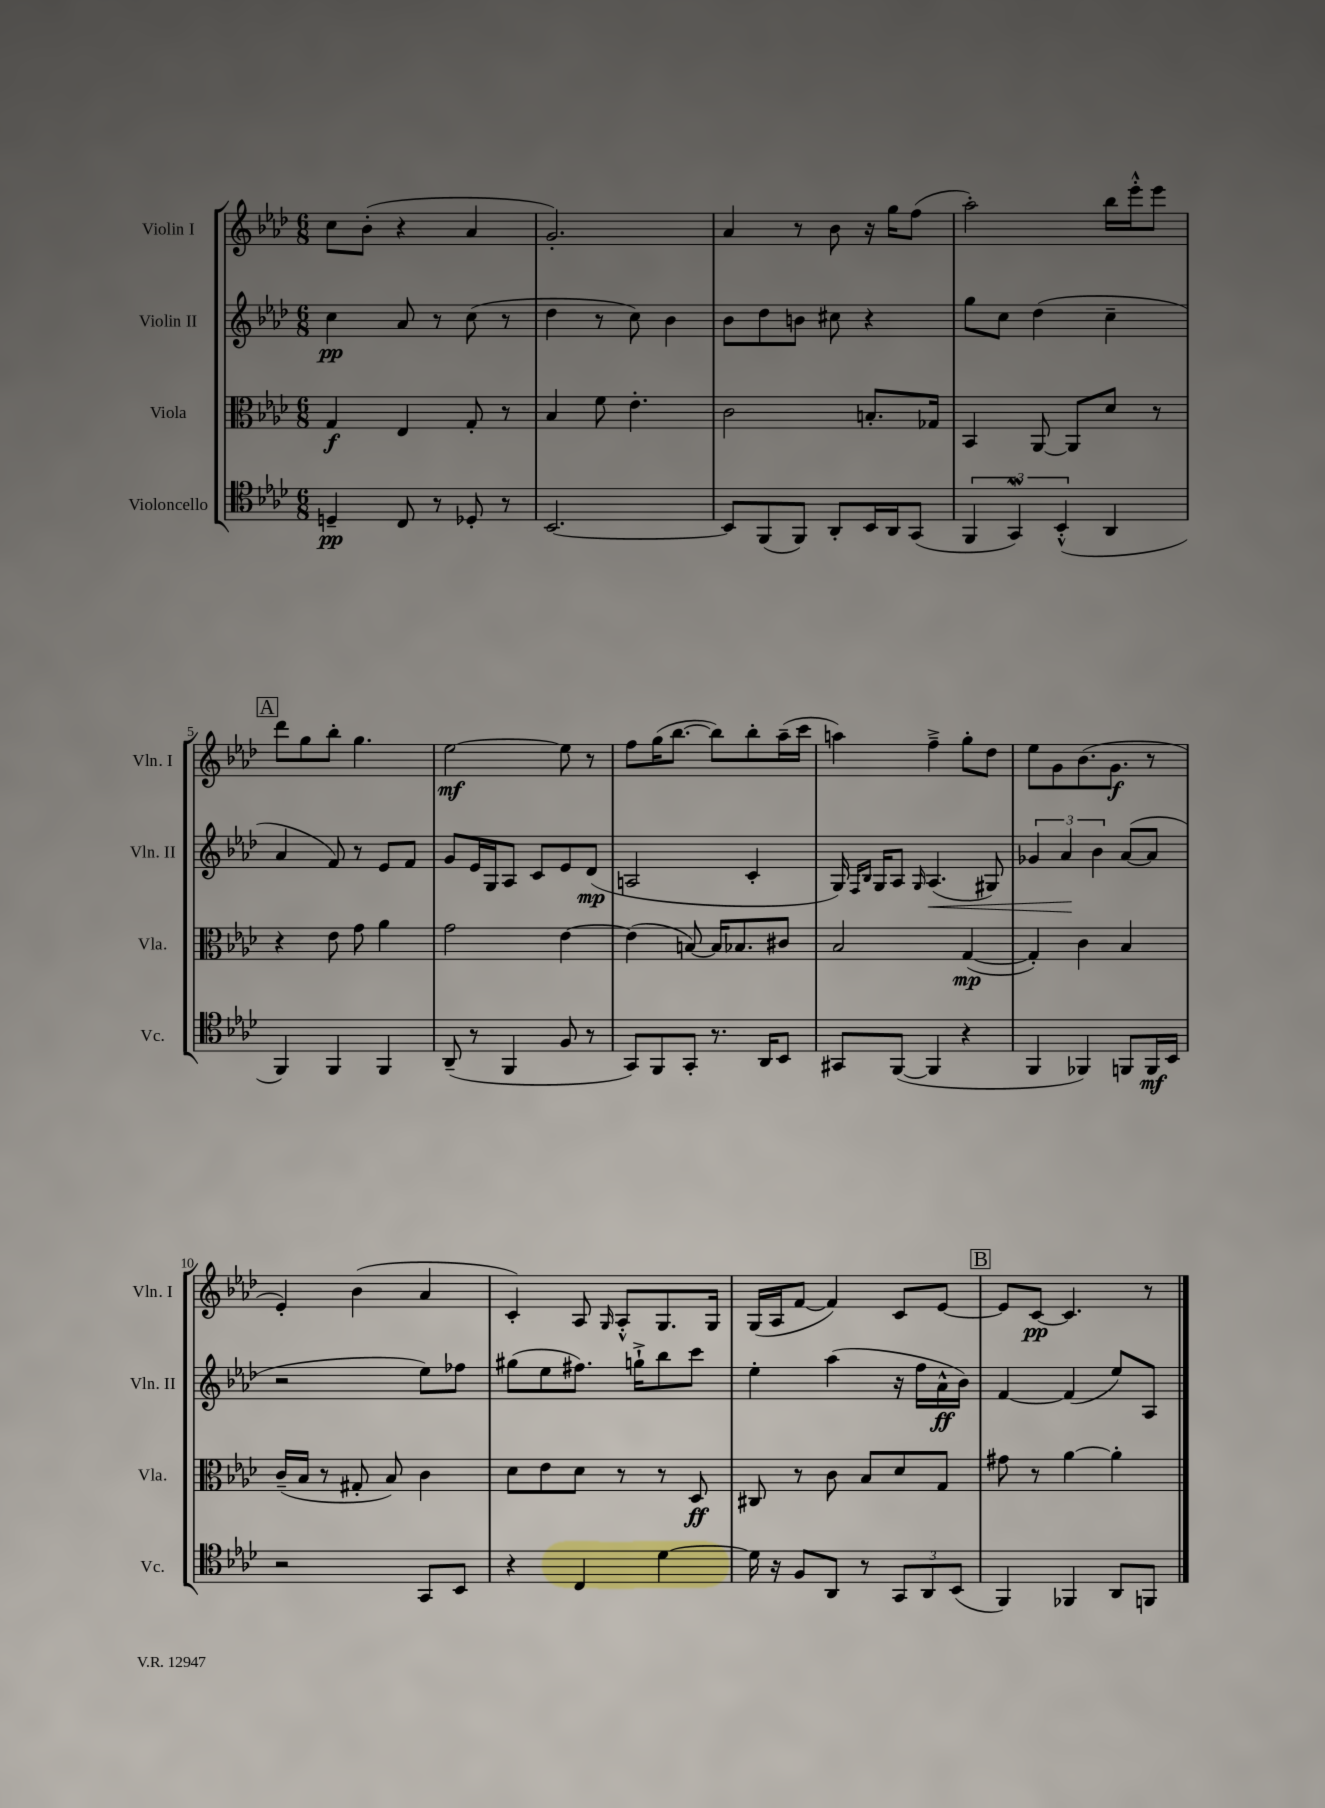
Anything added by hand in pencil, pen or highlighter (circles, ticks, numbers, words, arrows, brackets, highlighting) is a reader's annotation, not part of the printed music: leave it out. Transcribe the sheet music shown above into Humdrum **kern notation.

**kern	**dynam	**kern	**dynam	**kern	**dynam	**kern	**dynam
*part4	*part4	*part3	*part3	*part2	*part2	*part1	*part1
*staff4	*staff4	*staff3	*staff3	*staff2	*staff2	*staff1	*staff1
*I"Violoncello	*	*I"Viola	*	*I"Violin II	*	*I"Violin I	*
*I'Vc.	*	*I'Vla.	*	*I'Vln. II	*	*I'Vln. I	*
*clefC4	*	*clefC3	*	*clefG2	*	*clefG2	*
*k[b-e-a-d-]	*	*k[b-e-a-d-]	*	*k[b-e-a-d-]	*	*k[b-e-a-d-]	*
*M6/8	*	*M6/8	*	*M6/8	*	*M6/8	*
=1	=1	=1	=1	=1	=1	=1	=1
4Dn~/	pp	4G/	f	4cc\	pp	8cc\L	.
.	.	.	.	.	.	(8b-'\J	.
8C/	.	4E-/	.	8a-/	.	4r	.
8r	.	.	.	8r	.	.	.
8D-X'/	.	8G'/	.	(8cc\	.	4a-/	.
8r	.	8r	.	8r	.	.	.
=2	=2	=2	=2	=2	=2	=2	=2
[2.BB-/	.	4B-/	.	4dd-\	.	2.g'/)	.
.	.	8f\	.	8r	.	.	.
.	.	4.e-'\	.	8cc\)	.	.	.
.	.	.	.	4b-\	.	.	.
=3	=3	=3	=3	=3	=3	=3	=3
8BB-/L]	.	2c\	.	8b-\L	.	4a-/	.
(8FF/	.	.	.	8dd-\	.	.	.
8FF/J)	.	.	.	8bn\J	.	8r	.
8AA-'/L	.	.	.	8cc#X\	.	8b-\	.
16BB-/L	.	8.Bn'/L	.	4r	.	16r	.
16AA-/J	.	.	.	.	.	16gg\KL	.
(8GG/J	.	.	.	.	.	(8ff\J	.
.	.	16G-X/Jk	.	.	.	.	.
=4	=4	=4	=4	=4	=4	=4	=4
6FF/	.	4BB-/	.	8gg\L	.	2aa-'\)	.
.	.	.	.	8cc\J	.	.	.
6GGW/)	.	.	.	.	.	.	.
.	.	[8AA-/	.	(4dd-\	.	.	.
(6BB-'^^/	.	.	.	.	.	.	.
.	.	8AA-/L]	.	.	.	.	.
4AA-/	.	8d-/J	.	4cc~\	.	16bb-\LL	.
.	.	.	.	.	.	16eee-'^^\J	.
.	.	8r	.	.	.	8eee-\J	.
!!LO:LB:g=z
!!LO:REH:place=s1:t=A
=5	=5	=5	=5	=5	=5	=5	=5
4FF/)	.	4r	.	4a-/	.	8ddd-\L	.
.	.	.	.	.	.	8gg\	.
4FF/	.	8e-\	.	8f/)	.	8bb-'\J	.
.	.	8g\	.	8r	.	4.gg\	.
4FF/	.	4a-\	.	8e-/L	.	.	.
.	.	.	.	8f/J	.	.	.
=6	=6	=6	=6	=6	=6	=6	=6
(8AA-~/	.	2g\	.	8g/L	.	[2ee-\	mf
8r	.	.	.	16e-/L	.	.	.
.	.	.	.	16G/J	.	.	.
4FF/	.	.	.	8A-/J	.	.	.
.	.	.	.	8c/L	.	.	.
8F/	.	[4e-\	.	8e-/	.	8ee-\]	.
8r	.	.	.	(8d-/J	mp	8r	.
=7	=7	=7	=7	=7	=7	=7	=7
8GG/L)	.	(4e-\]	.	2An/	.	8ff\L	.
8FF/	.	.	.	.	.	(16gg\K	.
.	.	.	.	.	.	[8.bb-\J	.
8GG'/J	.	[8Bn/)	.	.	.	.	.
8.r	.	16B/KL]	.	.	.	8bb-\L])	.
.	.	8.B-X/	.	.	.	.	.
.	.	.	.	4c'/	.	8bb-'\	.
16AA-/KL	.	.	.	.	.	.	.
8BB-/J	.	8c#X/J	.	.	.	(16aa-~\L	.
.	.	.	.	.	.	16ccc\JJ	.
=8	=8	=8	=8	=8	=8	=8	=8
8GG#X/L	.	2B-/	.	16G/)	.	4aan\)	.
.	.	.	.	16qqF/LL	.	.	.
.	.	.	.	16qqB-/JJ	.	.	.
.	.	.	.	16G/KL	.	.	.
([8FF/J	.	.	.	8A-/J	.	.	.
.	.	.	.	16qqG/	.	.	.
!	!	!	!	!	!LO:HP:b	!	!
4FF/]	.	.	.	(4.A-/	<	4ff~^\	.
4r	.	([4G/	mp	.	.	8gg'\L	.
.	.	.	.	8G#X/)	.	8dd-\J	.
=9	=9	=9	=9	=9	=9	=9	=9
4FF/	.	4G'/])	.	6g-X/	.	8ee-\L	.
.	.	.	.	.	.	8g\	.
.	.	.	.	6a-/	.	.	.
4FF-X/)	.	4c\	.	.	.	(8.b-\	.
.	.	.	.	6b-\	[	.	.
.	.	.	.	.	.	8.g\J	f
8FFn/L	.	4B-/	.	([8a-/L	.	.	.
16FF/L	mf	.	.	8a-/J]	.	8r	.
16BB-/JJ	.	.	.	.	.	.	.
!!LO:LB:g=z
=10	=10	=10	=10	=10	=10	=10	=10
2r	.	(16c~/LL	.	2r	.	4e-'/)	.
.	.	16B-/JJ	.	.	.	.	.
.	.	8r	.	.	.	.	.
.	.	8G#X'/	.	.	.	(4b-\	.
.	.	8B-/)	.	.	.	.	.
8GG/L	.	4c\	.	8ee-\L)	.	4a-/	.
8BB-/J	.	.	.	8ff-X\J	.	.	.
=11	=11	=11	=11	=11	=11	=11	=11
4r	.	8d-\L	.	(8gg#X\L	.	4c'/)	.
.	.	8e-\	.	8ee-\	.	.	.
4C/	.	8d-\J	.	8.ff#X\J)	.	8A-/	.
.	.	.	.	.	.	16qqG/	.
.	.	8r	.	.	.	8A-'^^/L	.
.	.	.	.	16ggn`^\KL	.	.	.
[4d-\	.	8r	.	8bb-\	.	8.G/	.
.	.	8D-/	ff	8ccc\J	.	.	.
.	.	.	.	.	.	16G/Jk	.
=12	=12	=12	=12	=12	=12	=12	=12
16d-\]	.	8C#X/	.	4ee-'\	.	(16G/LL	.
16r	.	.	.	.	.	16A-/J	.
8F/L	.	8r	.	.	.	[8f/J	.
8AA-/J	.	8c\	.	(4aa-\	.	4f/])	.
8r	.	8B-/L	.	.	.	.	.
12GG/L	.	8d-/	.	16r	.	8c/L	.
.	.	.	.	16ff\LL	.	.	.
12AA-/	.	.	.	.	.	.	.
.	.	8G/J	.	16a-^^\	ff	[8e-/J	.
(12BB-/J	.	.	.	.	.	.	.
.	.	.	.	16b-\JJ)	.	.	.
!!LO:REH:place=s1:t=B
=13	=13	=13	=13	=13	=13	=13	=13
4FF/)	.	8g#X\	.	[4f/	.	8e-/L]	.
.	.	8r	.	.	.	[8c/J	pp
4FF-X/	.	[4a-\	.	(4f/]	.	4.c/]	.
8AA-/L	.	4a-'\]	.	8ee-/L)	.	.	.
8FFn/J	.	.	.	8A-/J	.	8r	.
==	==	==	==	==	==	==	==
*-	*-	*-	*-	*-	*-	*-	*-
